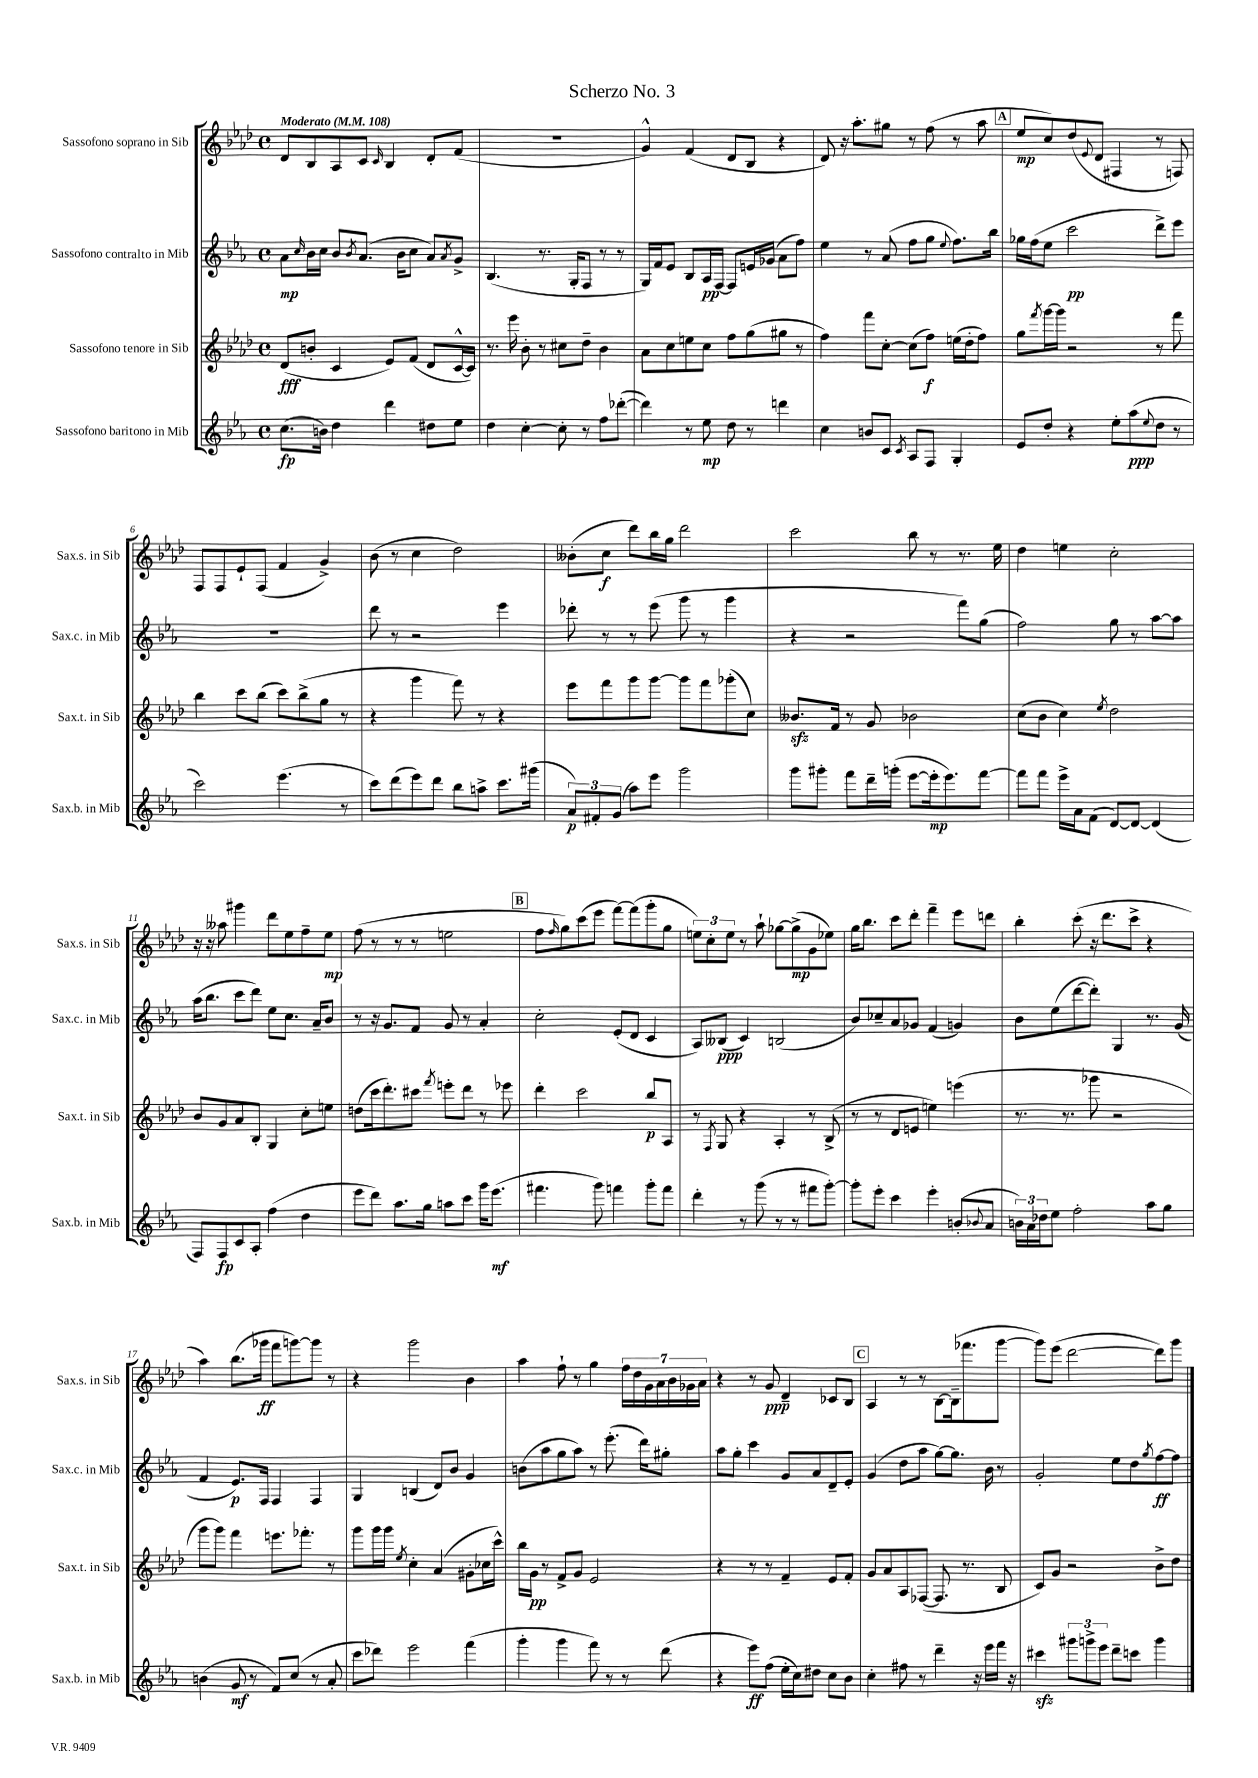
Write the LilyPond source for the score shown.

\header { title = "Scherzo No. 3" }
<<
\new StaffGroup <<
\new Staff = "s0" \with { instrumentName = "Sassofono soprano in Sib" shortInstrumentName = "Sax.s. in Sib" } {
    \clef treble \key aes \major \defaultTimeSignature \time 4/4 \tempo "Moderato" 4 = 108
    des'8 bes8 aes8 c'8 \grace { c'16 } bes4 des'8-. f'8( |
    R1 |
    g'4-^) f'4( des'8 bes8 r4 |
    des'8) r16 aes''8.-. gis''8 r8 f''8( r8 aes''8 |
    \mark \markup { \box "A" } ees''8\mp c''8) des''8( \appoggiatura { ees'8 } des'8 fis4 r8 f8) |
    f8 f8 ees'8-! f8( f'4 g'4->) |
    bes'8( r8 c''4 des''2) |
    beses'8-.( c''8\f des'''8) bes''16 g''16 des'''2 |
    c'''2 bes''8 r8 r8. ees''16 |
    des''4 e''4 c''2-. |
    r16 r16 aeses''8 gis'''4 des'''8 ees''8 f''8-- ees''8\mp |
    f''8( r8 r8 r8 e''2 |
    \mark \markup { \box "B" } f''8 \grace { f''16 } g''8) c'''8( ees'''8 f'''8~) f'''8( g'''8-. g''8 |
    \tuplet 3/2 { e''8) c''8-. e''8 } r8 aes''8-! ges''8~ ges''8->\mp( g'8 ees''8) |
    g''16 bes''8. c'''8 des'''8-. f'''4-- ees'''8 d'''8 |
    bes''4-. c'''8-.( r16 des'''8. c'''8-> r4 |
    aes''4) bes''8.( ges'''16\ff f'''8 g'''8~) g'''8 r8 |
    r4 g'''2 bes'4 |
    aes''4 f''8-! r8 g''4 \tuplet 7/4 { f''16 des''16 g'16 aes'16 bes'16 ges'16 aes'16 } |
    r4 r8 g'8\ppp des'4-- ces'8 bes8 |
    \mark \markup { \box "C" } aes4 r8 r8 bes8~ bes16--( fes'''8. g'''8~ |
    g'''8) ees'''8( des'''2~ des'''8) g'''8 \bar "|." |
}
\new Staff = "s1" \with { instrumentName = "Sassofono contralto in Mib" shortInstrumentName = "Sax.c. in Mib" } {
    \clef treble \key ees \major \defaultTimeSignature \time 4/4
    aes'8\mp \grace { c''16 } bes'16 c''16 bes'8 \acciaccatura { bes'8 } aes'8.( bes'16 c''8 aes'8) \acciaccatura { aes'8 } g'8-> |
    bes4.( r8. g16-. f8 r8 r8 |
    g16) f'16 ees'8 bes8 aes16\pp f16~ f8 e'16 ges'16( aes'8 f''8) |
    ees''4 r8 aes'8( f''8 g''8 \appoggiatura { ees''8 } f''8.) bes''16 |
    \mark \markup { \box "A" } ges''16 f''16( ees''8 c'''2\pp d'''8->) ees'''8 |
    R1 |
    d'''8 r8 r2 ees'''4 |
    des'''8-. r8 r8 ees'''8( g'''8 r8 g'''4 |
    r4 r2 f'''8) g''8( |
    f''2) g''8 r8 aes''8~ aes''8 |
    aes''16( bes''8. c'''8 d'''8) ees''8 c''8. aes'16-- bes'8 |
    r8 r16 g'8. f'8 g'8 r8 aes'4-. |
    \mark \markup { \box "B" } c''2-. ees'8-.( d'8 c'4 |
    aes8) beses8\ppp( c'4) b2( |
    bes'8) ces''8-- aes'8 ges'8 f'4( g'4) |
    bes'8 ees''8( d'''8~ d'''8-.) g4 r8. g'16( |
    f'4 ees'8.\p) f16 f4 f4 |
    g4 b4( d'8) bes'8 g'4 |
    b'8( aes''8 g''8 aes''8) r8 ees'''8.-.( d'''16) gis''8-. |
    aes''8 g''8-. c'''4 g'8 aes'8 d'8-- ees'8-. |
    \mark \markup { \box "C" } g'4( d''8 aes''8 g''8~) g''8. bes'16 r8 |
    g'2-. ees''8 d''8 \acciaccatura { g''8 } f''8~\ff f''8 \bar "|." |
}
\new Staff = "s2" \with { instrumentName = "Sassofono tenore in Sib" shortInstrumentName = "Sax.t. in Sib" } {
    \clef treble \key aes \major \defaultTimeSignature \time 4/4
    des'8\fff( b'8-. c'4 ees'8) f'8( des'8 c'16~-^ c'16) |
    r8. ees'''16 bes'8-. r8 cis''8 des''8-- bes'4 |
    aes'8 c''8 e''8 c''8 f''8 g''8( gis''8 r8 |
    f''4) f'''8 c''8~-. c''8( f''8\f) e''16( des''16-. f''8) |
    \mark \markup { \box "A" } g''8 \acciaccatura { f'''8 } g'''16~ g'''16 r2 r8 f'''8 |
    bes''4 c'''8 bes''8( c'''8) bes''8->( g''8 r8 |
    r4 g'''4 f'''8) r8 r4 |
    ees'''8 f'''8 g'''8 g'''8~ g'''8 f'''8 ges'''8-.( c''8) |
    beses'8.\sfz f'16 r8 g'8 bes'2 |
    c''8( bes'8 c''4) \acciaccatura { ees''8 } des''2 |
    bes'8 g'8 aes'8 bes8-. g4 c''8-. e''8 |
    d''8( c'''16 des'''8.-.) cis'''8 \acciaccatura { f'''8 } e'''8-. des'''8 r8 ees'''8 |
    \mark \markup { \box "B" } des'''4-. c'''2 bes''8\p aes8 |
    r8 \acciaccatura { f8 } g8 r4 aes4-. r8 bes8->( |
    r8 r8 des'8 e'8 e''4) e'''4( |
    r8. r8. ges'''8 r2 |
    g'''8 g'''8) f'''4 e'''8. fes'''8.-. r8 |
    g'''8 g'''16 g'''16 \acciaccatura { ees''8 } c''4-. aes'4( gis'8-. ces''16 c'''16-^) |
    bes''16 g'16\pp r8 f'8-> g'8 ees'2 |
    r4 r8 r8 f'4-- ees'8 f'8-. |
    \mark \markup { \box "C" } g'8 aes'8 aes8 fes8~( fes8. r8. bes8 |
    c'8) g'8 r2 bes'8-> des''8 \bar "|." |
}
\new Staff = "s3" \with { instrumentName = "Sassofono baritono in Mib" shortInstrumentName = "Sax.b. in Mib" } {
    \clef treble \key ees \major \defaultTimeSignature \time 4/4
    c''8.\fp( b'16) d''4 d'''4 dis''8 ees''8 |
    d''4 c''4~-. c''8-. r8 f''8 des'''8~-.( |
    des'''4) r8 ees''8\mp d''8 r8 d'''4 |
    c''4 b'8 c'8 \acciaccatura { c'8 } aes8 f8 g4-. |
    \mark \markup { \box "A" } ees'8 d''8-. r4 ees''8-. aes''8\ppp( \appoggiatura { ees''8 } d''8 r8 |
    c'''2) ees'''4.( r8 |
    c'''8) d'''8( ees'''8) d'''8 bes''8 a''8-> c'''8. gis'''16( |
    \tuplet 3/2 { aes'8\p) fis'8-. g'8( } aes''8) ees'''8 g'''2 |
    g'''8 gis'''8-. f'''8 d'''16-- g'''16-.( ees'''8~ ees'''16-.\mp ees'''8.) f'''8~ |
    f'''8 f'''8 ees'''16-> aes'16 f'8( d'8~) d'8~ d'4( |
    f8) f8\fp c'8 aes8-. f''4( d''4 |
    ees'''8 d'''8) aes''8. g''16 a''8 c'''8 g'''16 ees'''8.\mf( |
    \mark \markup { \box "B" } fis'''4. g'''8) f'''4 g'''8-. f'''8 |
    d'''4-. r8 g'''8( r8 r8 fis'''8 g'''8~-.) |
    g'''8-. ees'''8-. c'''4 ees'''4-. b'8-.( \appoggiatura { bes'8 } aes'8 |
    \tuplet 3/2 { b'16) aes'16 des''16 } ees''8 f''2-. aes''8 g''8 |
    b'4( g'8\mf r8 f'8) c''8( r8 aes'8-. |
    c'''8 des'''8) ees'''2 f'''4( |
    g'''4-. g'''4 f'''8) r8 r8 d'''8( |
    r4 ees'''8\ff) f''8( ees''16-. c''16) dis''8 c''8 bes'8 |
    \mark \markup { \box "C" } c''4-. fis''8 r8 d'''4-- r16 ees'''16 f'''16 r16 |
    cis'''4\sfz \tuplet 3/2 { gis'''8 g'''8-> ees'''8 } d'''8-- c'''8 g'''4 \bar "|." |
}
>>
>>
